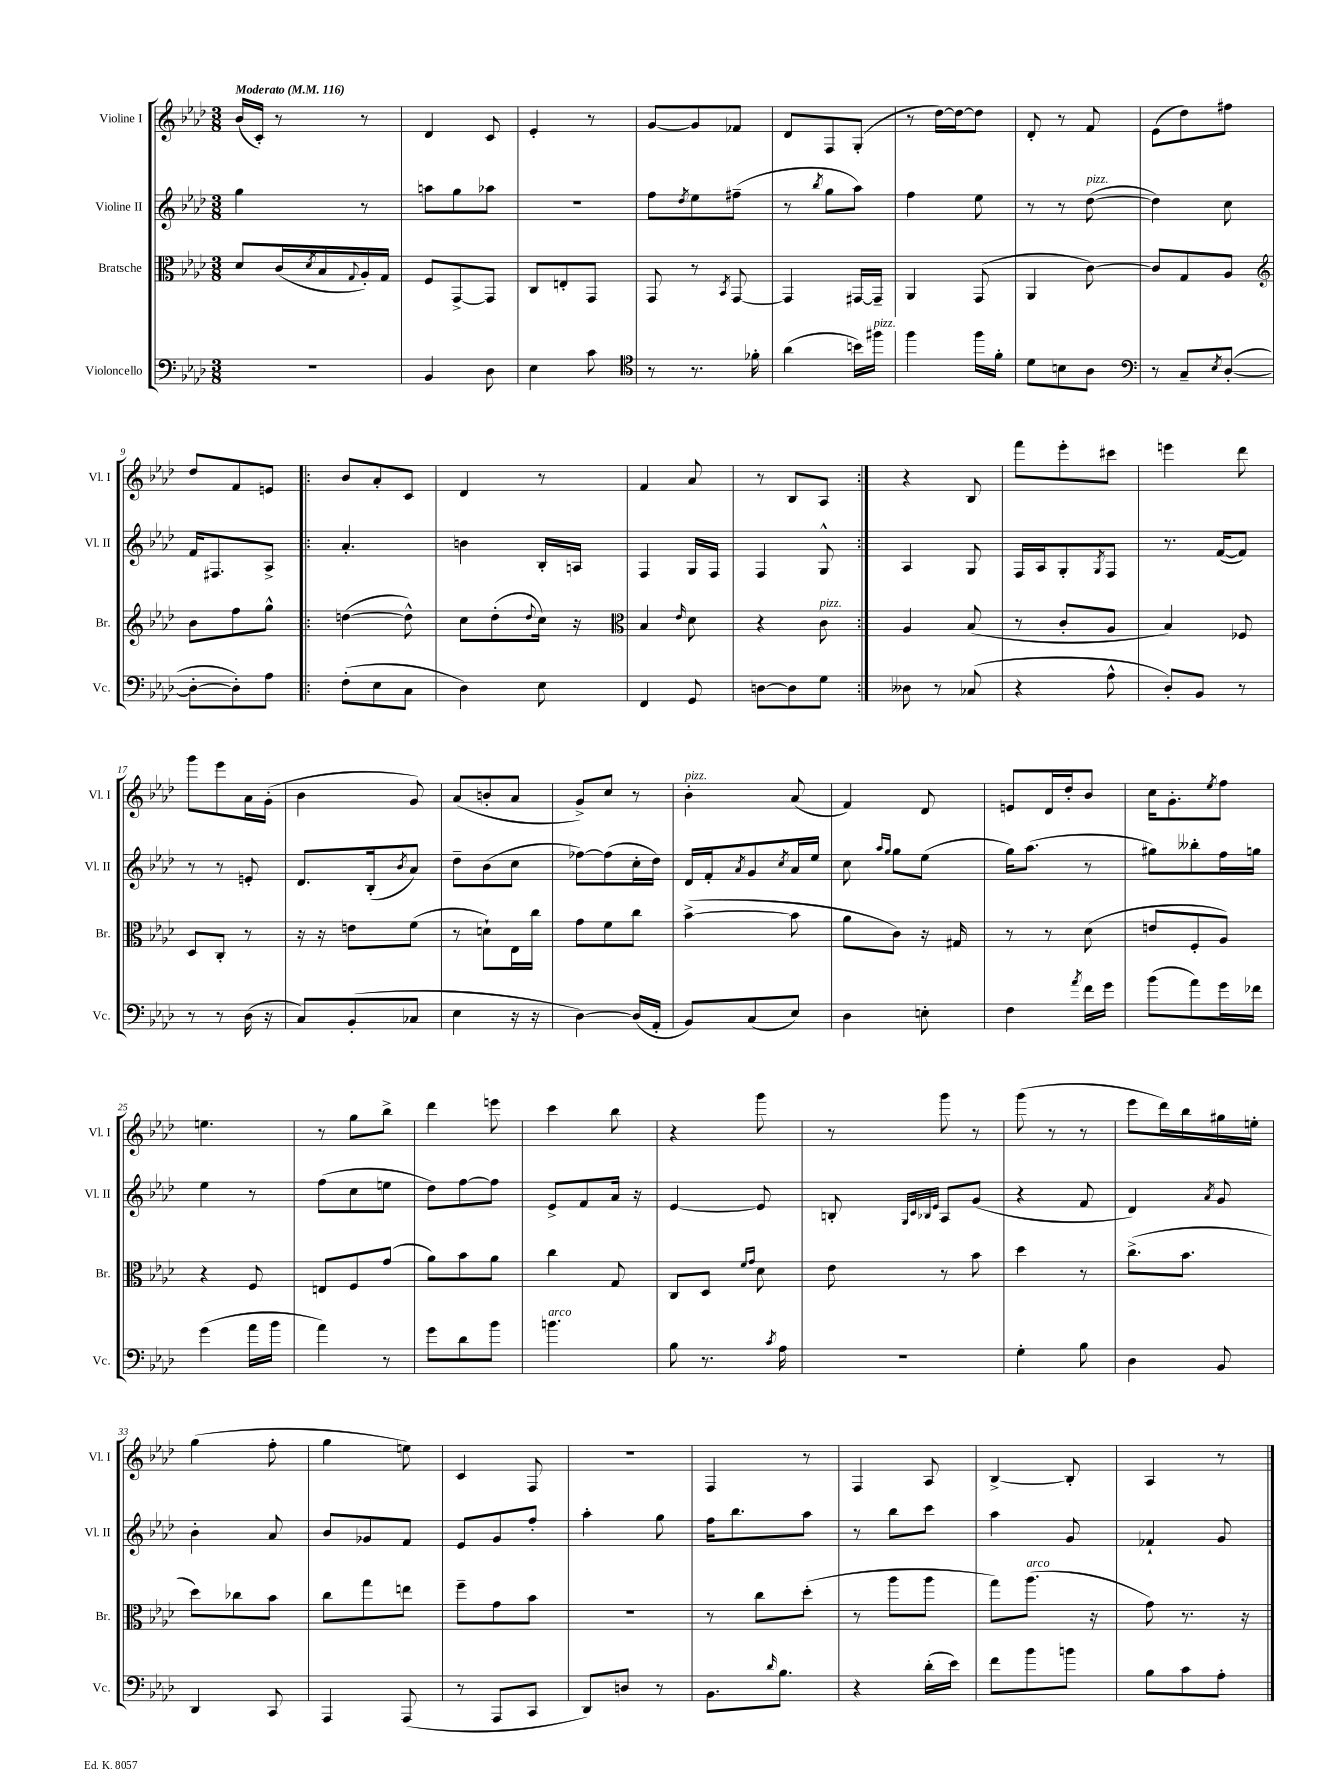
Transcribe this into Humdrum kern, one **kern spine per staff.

**kern	**kern	**kern	**kern
*staff4	*staff3	*staff2	*staff1
*clefF4	*clefC3	*clefG2	*clefG2
*k[b-e-a-d-]	*k[b-e-a-d-]	*k[b-e-a-d-]	*k[b-e-a-d-]
*M3/8	*M3/8	*M3/8	*M3/8
*MM116	*MM116	*MM116	*MM116
4.r	8d-	4gg	(16b-
.	.	.	16c')
.	(16c	.	8r
.	8qd-	.	.
.	16B-	.	.
.	8qqG	.	.
.	16A-')	8r	8r
.	16G	.	.
=	=	=	=
4BB-	8F	8aa	4d-
.	[8GG^	8gg	.
8D-	8GG]	8aa-	8c
=	=	=	=
4E-	8C	4.r	4e-'
.	8E'	.	.
8c	8GG	.	8r
=	=	=	=
*clefC4	*	*	*
8r	8GG	8ff	[8g
.	.	8qdd-	.
8.r	8r	8ee-	8g]
.	8qBB-	.	.
.	[8GG	(8ff#~	8f-
16f-'	.	.	.
=	=	=	=
(4a-	4GG]	8r	8d-
.	.	8qbb-	.
.	.	8gg	8F
16b)	[16GG#	8aa-)	(8G'
16ff#	16GG#~]	.	.
=	=	=	=
4ff	4AA-	4ff	8r
.	.	.	[16dd-)
.	.	.	16dd-_
16ff	(8GG	8ee-	8dd-]
16f'	.	.	.
=	=	=	=
8d-	4AA-	8r	8d-'
8B	.	8r	8r
8A-	[8c)	([8dd-	8f
=	=	=	=
*clefF4	*	*	*
8r	8c]	4dd-])	(8e-
8C~	8G	.	8dd-)
8qE-	.	.	.
([8D-'	8A-	8cc	8ff#
=	=	=	=
*	*clefG2	*	*
8D-'_	8b-	16f	8dd-
.	.	8.F#	.
8D-'])	8ff	.	8f
8A-	8gg^^	8A-^	8e
=!|:	=!|:	=!|:	=!|:
(8F'	([4dd	4.a-'	8b-
8E-	.	.	8a-'
8C	8dd^^])	.	8c
=	=	=	=
4D-)	8cc	4b	4d-
.	(8dd-'	.	.
.	8qqdd-	.	.
8E-	16cc)	16B-'	8r
.	16r	16A	.
=	=	=	=
*	*clefC3	*	*
4FF	4B-	4F	4f
.	16qqe-	.	.
8GG	8d-	16G	8a-
.	.	16F	.
=	=	=	=
[8D	4r	4F	8r
8D]	.	.	8B-
8G	8c	8G^^	8A-
=:|!	=:|!	=:|!	=:|!
8D--	4A-	4A-	4r
8r	.	.	.
(8C-	(8B-	8G	8B-
=	=	=	=
4r	8r	16F	8fff
.	.	16A-	.
.	8c'	8G'	8eee-'
.	.	8qG	.
8A-^^	8A-	8F	8ccc#
=	=	=	=
8D-')	4B-)	8.r	4eee
8BB-	.	.	.
.	.	([16f	.
8r	8F-	8f])	8ddd-
=	=	=	=
8r	8D-	8r	8ggg
8r	8C'	8r	8eee-
(16D-	8r	8e'	16a-
16r	.	.	(16g'
=	=	=	=
8C)	16r	8.d-	4b-
.	16r	.	.
(8BB-'	8e	.	.
.	.	(16B-'	.
.	.	8qb-	.
8C-	(8f	8a-)	8g)
=	=	=	=
4E-	8r	8dd-~	(8a-
.	8d`)	(8b-	8b'
16r	16E-	8cc	8a-
16r	16cc	.	.
=	=	=	=
[4D-)	8g	[8ff-)	8g^)
.	8f	(8ff-]	8cc
(16D-]	8cc	16cc'	8r
16AA-'	.	16dd-)	.
=	=	=	=
8BB-)	([4b-^	16d-	4b-'
.	.	16f'	.
.	.	8qa-	.
(8C	.	8g	.
.	.	8qcc	.
8E-)	8b-]	16a-	(8a-
.	.	16ee-	.
=	=	=	=
4D-	8a-	8cc	4f)
.	.	16qqaa-	.
.	.	16qqgg	.
.	8c)	8gg	.
8E'	16r	(8ee-	8d-
.	16G#	.	.
=	=	=	=
4F	8r	16gg)	8e
.	.	(8.aa-	.
.	8r	.	16d-
.	.	.	16dd-'
8qa-	.	.	.
16f	(8d-	8r	8b-
16g	.	.	.
=	=	=	=
(8b-	8e	8gg#)	16cc
.	.	.	8.g'
8a-)	8F'	8bb--'	.
.	.	.	8qee-
16g	8A-)	16ff	8ff
16f-	.	16gg	.
=	=	=	=
(4g	4r	4ee-	4.ee
16a-	8F	8r	.
16b-	.	.	.
=	=	=	=
4a-)	8E	(8ff	8r
.	8F	8cc	8gg
8r	(8g	8ee	8bb-^
=	=	=	=
8g	8a-)	8dd-)	4ddd-
8d-	8b-	[8ff	.
8b-	8a-	8ff]	8eee
=	=	=	=
4.b	4cc	8e-^	4ccc
.	.	8f	.
.	8G	16a-	8bb-
.	.	16r	.
=	=	=	=
8B-	8C	[4e-	4r
8.r	8D-	.	.
.	16qqf	.	.
.	16qqg	.	.
.	8d-	8e-]	8ggg
8qc	.	.	.
16A-	.	.	.
=	=	=	=
4.r	8e-	8B'	8r
.	.	32qqG	.
.	.	32qqc	.
.	.	32qqB-	.
.	.	32qqe-	.
.	8r	8A-	8ggg
.	8b-	(8g	8r
=	=	=	=
4G'	4dd-	4r	(8ggg
.	.	.	8r
8B-	8r	8f	8r
=	=	=	=
4D-	(8.cc^	4d-)	8eee-
.	.	.	16ddd-)
.	8.b-	.	16bb-
.	.	8qa-	.
8BB-	.	8g	16gg#
.	.	.	16ee'
=	=	=	=
4DD-	8dd-)	4b-'	(4gg
.	8cc-	.	.
8CC	8b-	8a-	8ff'
=	=	=	=
4AAA-	8cc	8b-	4gg
.	8gg	8g-	.
(8AAA-	8ee	8f	8ee)
=	=	=	=
8r	8ff~	8e-	4c
8AAA-	8g	8g	.
8CC	8b-	8ff'	8F
=	=	=	=
8DD-)	4.r	4aa-'	4.r
8D	.	.	.
8r	.	8gg	.
=	=	=	=
8.BB-	8r	16ff	4F
.	.	8.bb-	.
.	8cc	.	.
16qqd-	.	.	.
8.B-	.	.	.
.	(8dd-'	8aa-	8r
=	=	=	=
4r	8r	8r	4F
.	8aa-	8bb-	.
(16d-'	8aa-	8ccc	8A-
16e-)	.	.	.
=	=	=	=
8f	8gg)	4aa-	[4B-^
8b-	(8.aa-	.	.
8b	.	8g	8B-']
.	16r	.	.
=	=	=	=
8B-	8g)	4f-`	4A-
8c	8.r	.	.
8A-'	.	8g	8r
.	16r	.	.
==	==	==	==
*-	*-	*-	*-
